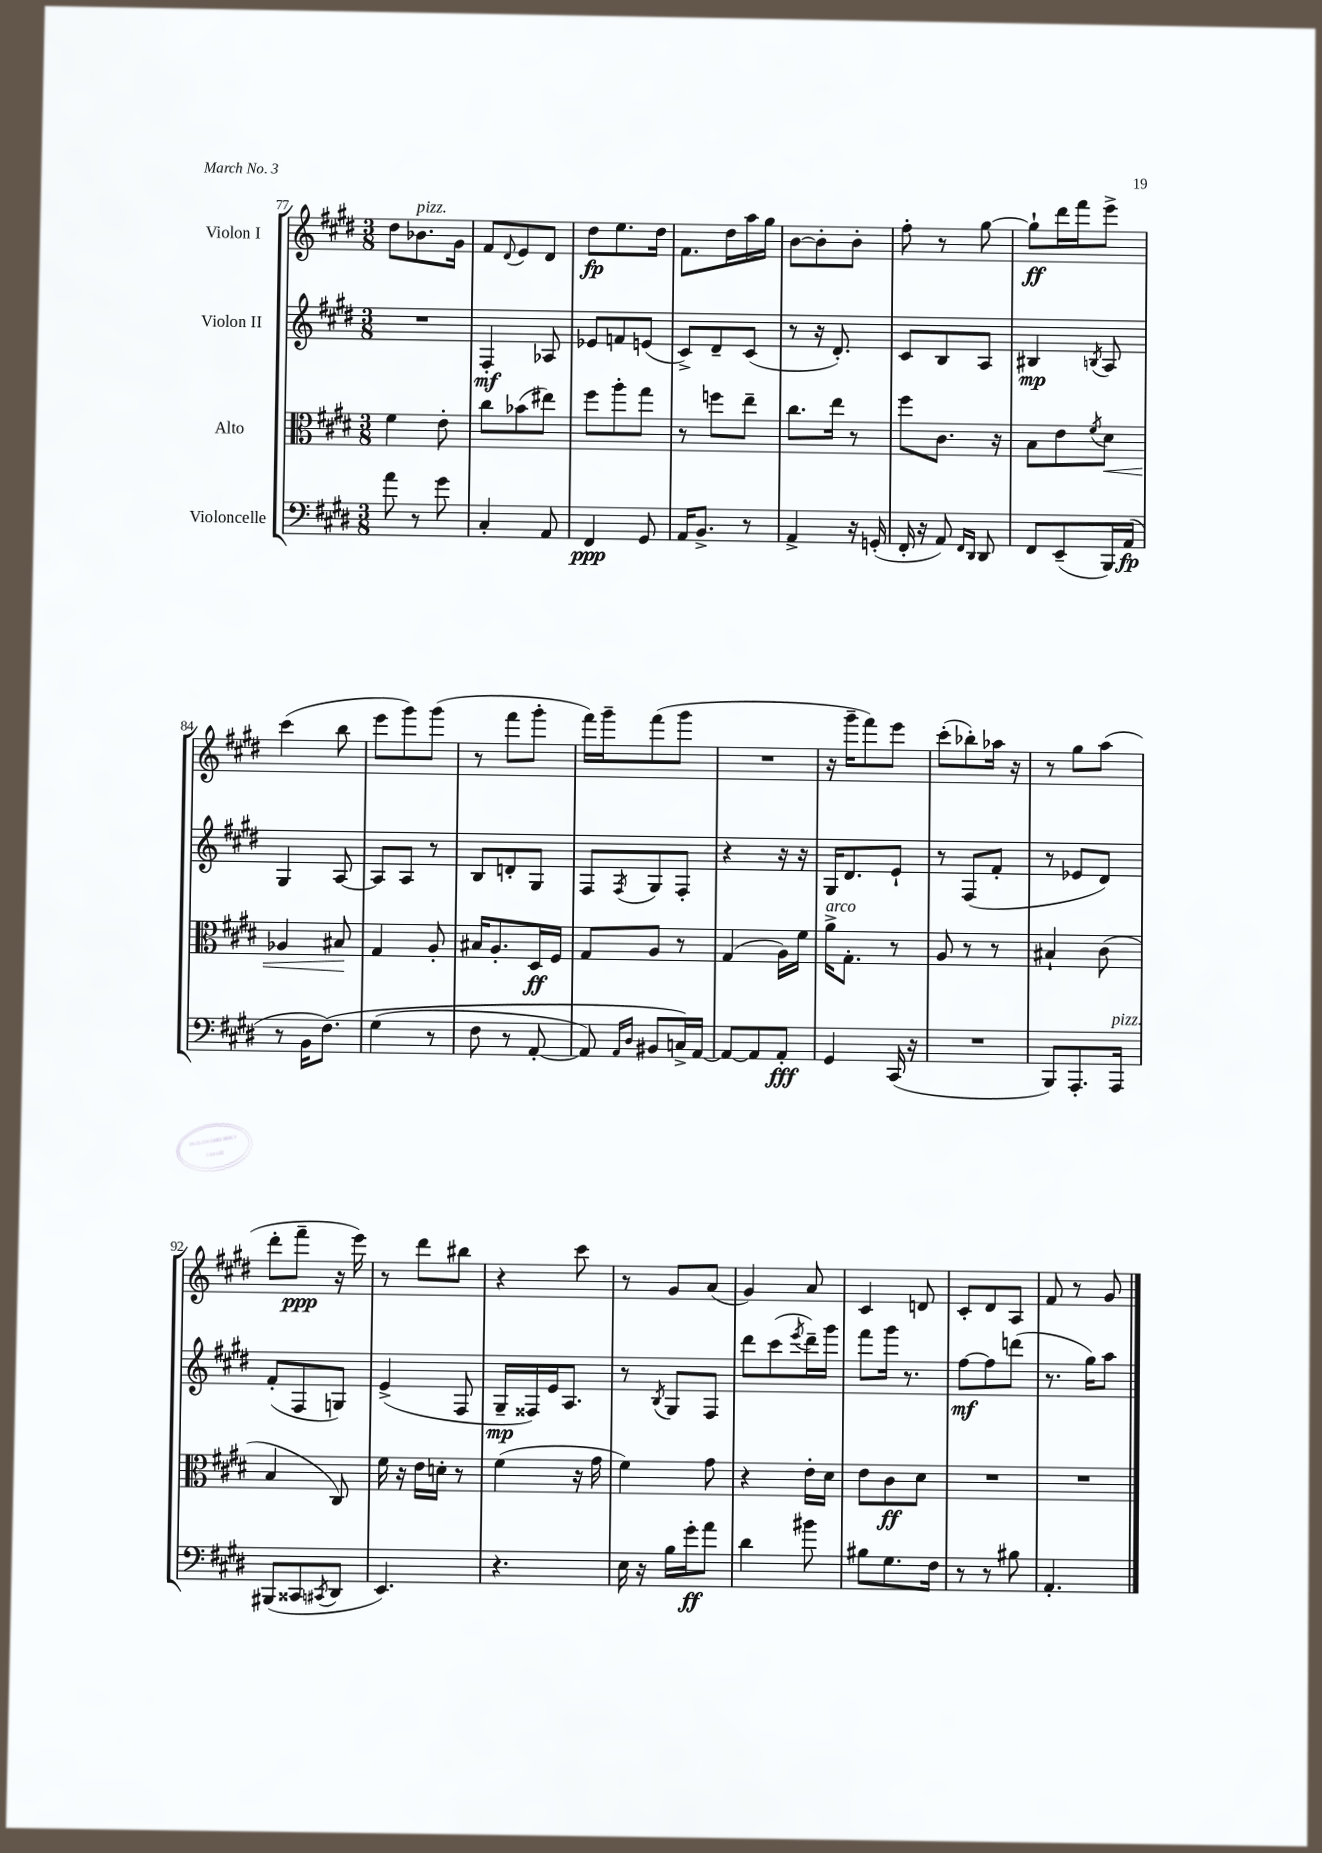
<<
\new StaffGroup <<
\new Staff = "s0" \with { instrumentName = "Violon I" } {
    \clef treble \key e \major \numericTimeSignature \time 3/8
    dis''8 bes'8.^\markup { \italic "pizz." } gis'16 |
    fis'8 \appoggiatura { dis'8 } e'8 dis'8 |
    dis''8\fp e''8. dis''16 |
    fis'8. dis''16 a''16 gis''16 |
    b'8~ b'8-. b'8-. |
    fis''8-. r8 gis''8~ |
    gis''8-!\ff dis'''16 fis'''16 e'''8-> |
    cis'''4( b''8 |
    e'''8 gis'''8) gis'''8( |
    r8 fis'''8 gis'''8-. |
    fis'''16) gis'''16-- fis'''8( gis'''8 |
    R4. |
    r16 gis'''16-- fis'''8) e'''8 |
    cis'''8-.( bes''8-.) aes''16 r16 |
    r8 gis''8 a''8( |
    dis'''8-. fis'''8--\ppp r16 e'''16) |
    r8 dis'''8 bis''8 |
    r4 cis'''8 |
    r8 gis'8 a'8( |
    gis'4) a'8 |
    cis'4 d'8 |
    cis'8-. dis'8 a8 |
    fis'8 r8 gis'8 \bar "|." |
}
\new Staff = "s1" \with { instrumentName = "Violon II" } {
    \clef treble \key e \major \numericTimeSignature \time 3/8
    R4. |
    fis4-.\mf aes8 |
    ees'8 f'8 e'8( |
    cis'8->) dis'8-- cis'8( |
    r8 r16 dis'8.-.) |
    cis'8 b8 a8 |
    bis4\mp \acciaccatura { b8 } a8 |
    gis4 a8~ |
    a8 a8 r8 |
    b8 d'8-. gis8 |
    fis8 \acciaccatura { fis8 } gis8 fis8-. |
    r4 r16 r16 |
    gis16 dis'8. e'8-! |
    r8 fis8( fis'8-. |
    r8 ees'8 dis'8) |
    fis'8-.( fis8 g8) |
    e'4->( fis8 |
    gis16--\mp fisis16) e'16 a8. |
    r8 \acciaccatura { b8 } gis8 fis8 |
    dis'''8 cis'''8( \acciaccatura { e'''8 } dis'''16--) gis'''16 |
    fis'''8 gis'''16 r8. |
    fis''8~\mf fis''8 d'''8( |
    r8. gis''16) a''8 \bar "|." |
}
\new Staff = "s2" \with { instrumentName = "Alto" } {
    \clef alto \key e \major \numericTimeSignature \time 3/8
    fis'4 e'8-. |
    cis''8 bes'8( eis''8) |
    fis''8 a''8-. gis''8 |
    r8 f''8 e''8-- |
    cis''8. e''16 r8 |
    fis''8 cis'8. r16 |
    b8 e'8 \acciaccatura { fis'8 } dis'8\< |
    aes4 bis8\! |
    gis4 a8-. |
    bis16 a8.-. dis16\ff fis16 |
    gis8 a8 r8 |
    gis4( a16) fis'16 |
    a'16->^\markup { \italic "arco" } gis8.-. r8 |
    a8 r8 r8 |
    bis4-! cis'8( |
    b4 cis8) |
    fis'16 r16 e'16 d'16-. r8 |
    fis'4( r16 gis'16 |
    fis'4) gis'8 |
    r4 e'16-. dis'16 |
    e'8 cis'8\ff dis'8 |
    R4. |
    R4. \bar "|." |
}
\new Staff = "s3" \with { instrumentName = "Violoncelle" } {
    \clef bass \key e \major \numericTimeSignature \time 3/8
    a'8 r8 gis'8 |
    cis4-. a,8 |
    fis,4\ppp gis,8 |
    a,16 b,8.-> r8 |
    a,4-> r16 g,16-.( |
    fis,16-. r16 a,8) \grace { fis,16 dis,16 } dis,8 |
    fis,8 e,8--( b,,16) a,16\fp( |
    r8 b,16 fis8.)\( |
    gis4( r8 |
    fis8 r8 a,8~-. |
    a,8) \grace { a,16 dis16 } bis,8 c16->\) a,16~ |
    a,8~ a,8 a,8-.\fff |
    gis,4 cis,16( r16 |
    R4. |
    b,,8) a,,8.-. a,,16^\markup { \italic "pizz." } |
    bis,,8( cisis,8 \acciaccatura { cis,8 } dis,8 |
    e,4.) |
    r4. |
    e16 r16 b16 gis'16-.\ff a'8 |
    dis'4 bis'8 |
    bis8 gis8. fis16 |
    r8 r8 bis8 |
    a,4.-. \bar "|." |
}
>>
>>
\layout { \context { \Score currentBarNumber = #77 } }
